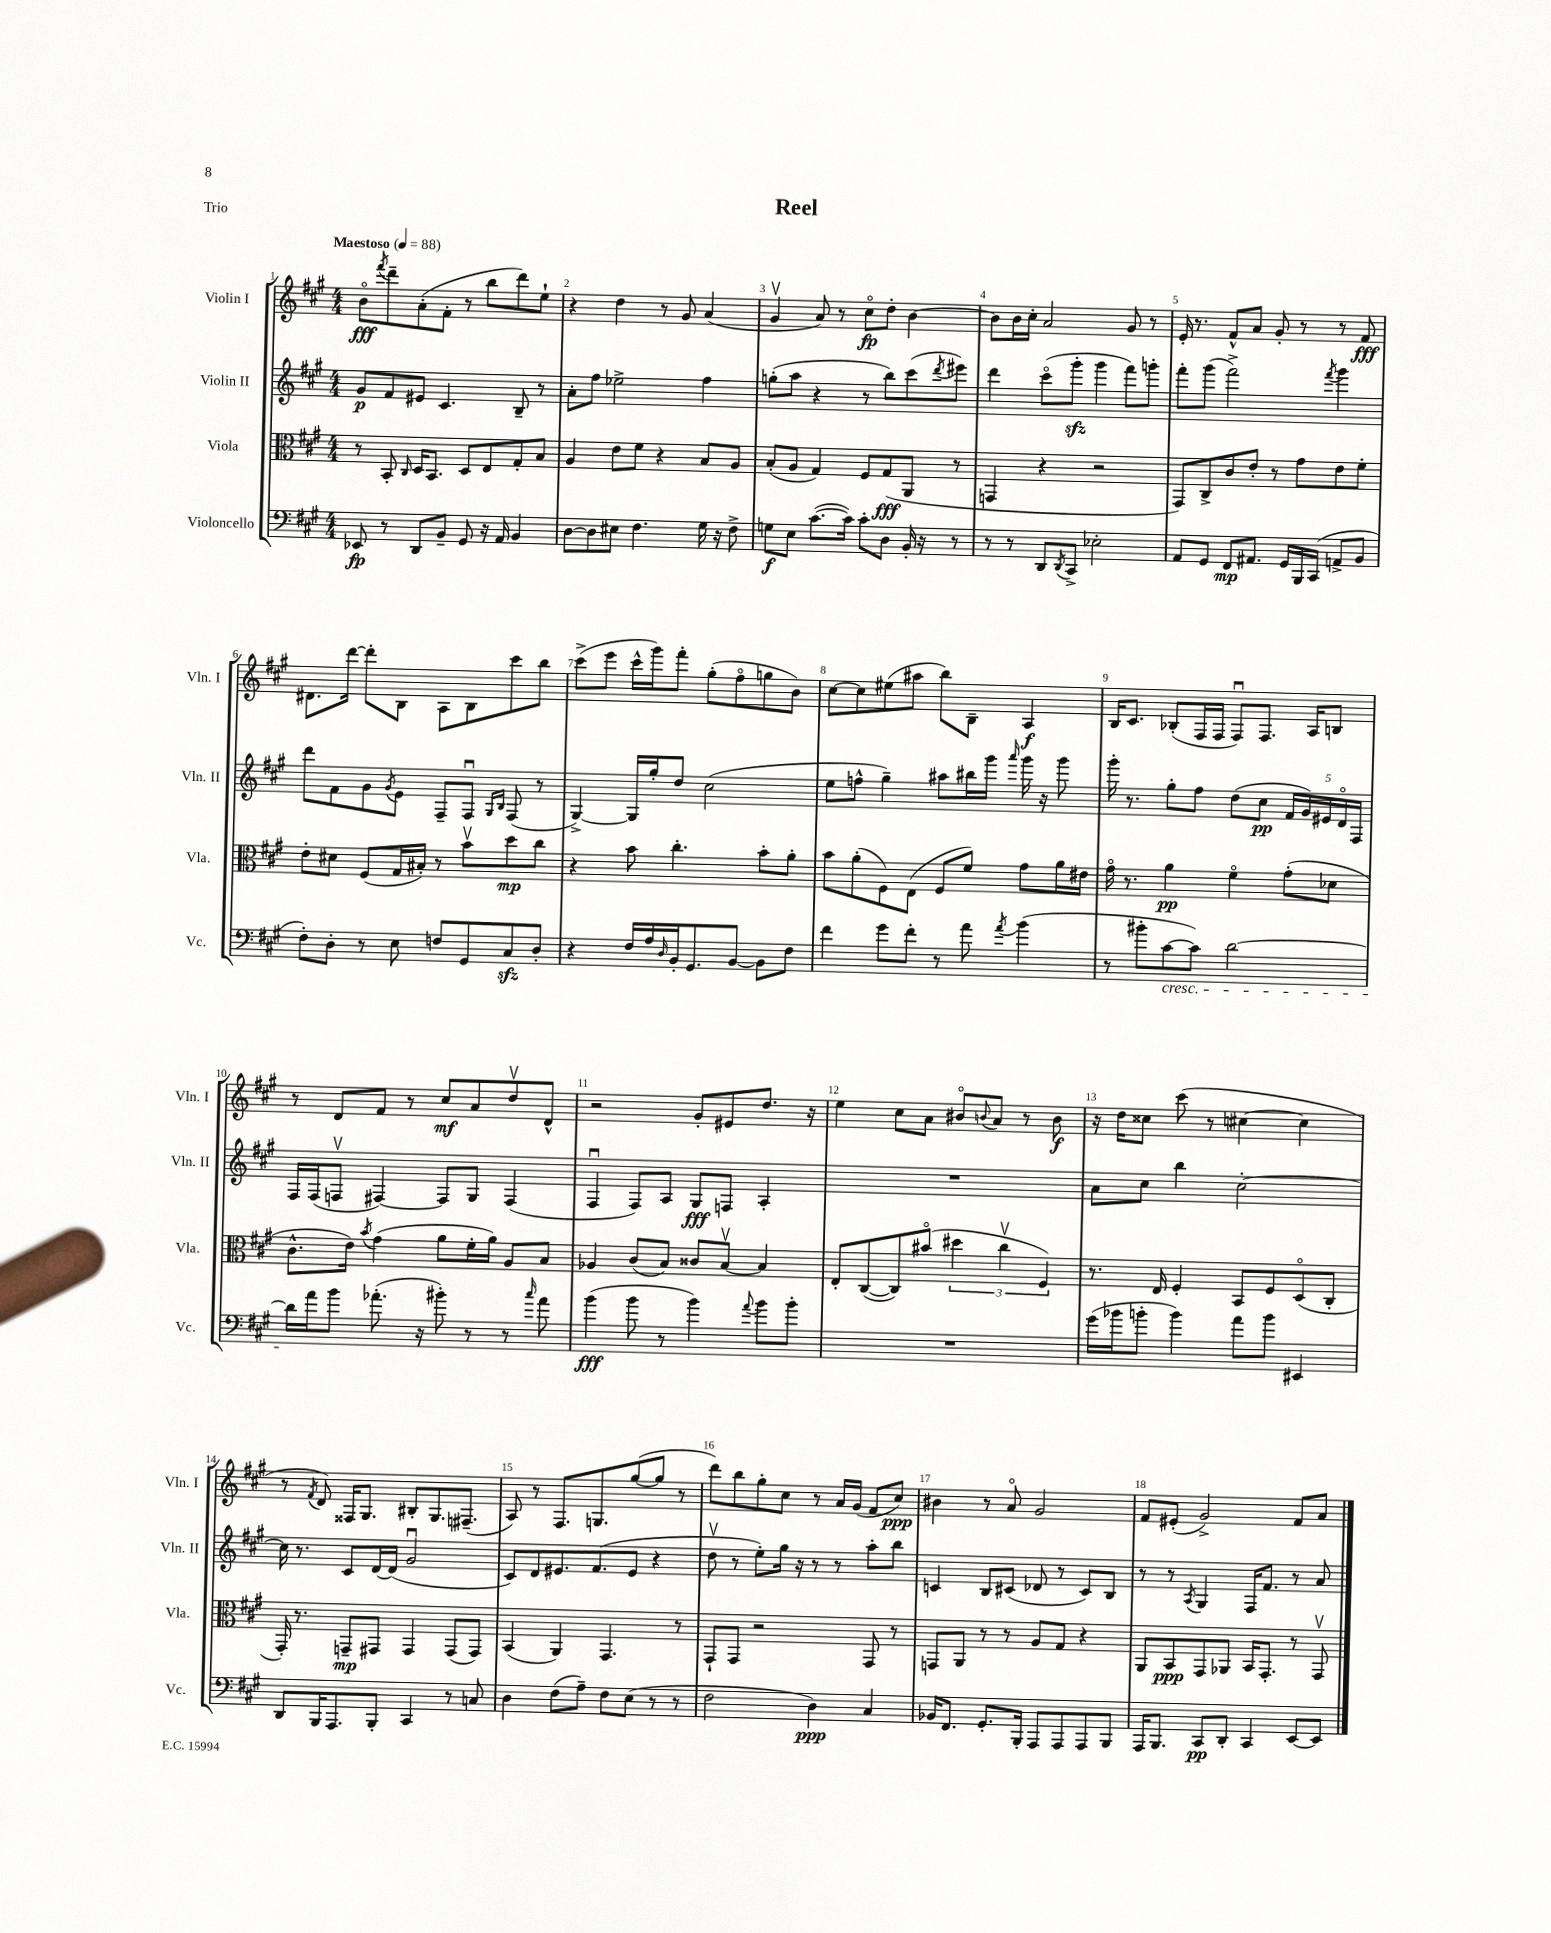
\header { title = "Reel" piece = "Trio" }
<<
\new StaffGroup <<
\new Staff = "s0" \with { instrumentName = "Violin I" shortInstrumentName = "Vln. I" } {
    \clef treble \key a \major \numericTimeSignature \time 4/4 \tempo "Maestoso" 4 = 88
    b'8\flageolet\fff \acciaccatura { fis'''8 } d'''8-- a'8-.( fis'8-. r8 b''8 d'''8) e''8-! |
    r4 d''4 r8 gis'8 a'4( |
    gis'4\upbow a'8) r8 cis''8\flageolet\fp d''8-. b'4~ |
    b'8 b'16 cis''16-. a'2 gis'8 r8 |
    e'16-. r8. fis'8-^ a'8 gis'8-. r8 r8 fis'8\fff |
    dis'8. d'''16~ d'''8-. b8 a8 b8 cis'''8 b''8 |
    cis'''8->( e'''8 cis'''16-^ gis'''16) fis'''8-. gis''8-.( fis''8\flageolet g''8 b'8) |
    cis''8~ cis''8 eis''8( ais''8 b''8) b8-- a4\f |
    b16 cis'8. bes8-.( fis16 fis16 fis8\downbow) fis8. a16 b8 |
    r8 d'8 fis'8 r8 cis''8\mf a'8 d''8\upbow d'8-^ |
    r2 gis'8-. eis'8 d''8. r16 |
    e''4 cis''8 a'8 bis'8\flageolet \appoggiatura { b'8 } a'8 r8 b'8\f |
    r16 d''16 cisis''8 cis'''8( r8 cis''4~ cis''4 |
    r8 \acciaccatura { fis'8 } d'8) fisis16 gis8. bis8-. gis8. fis8.--( |
    a8) r8 fis8. g8. gis''8~( gis''8 r8 |
    d'''8) b''8 gis''8-. cis''8 r8 a'16 gis'16( fis'8 cis''8\ppp) |
    bis'4 r8 a'8\flageolet gis'2 |
    fis'8 eis'8-.( gis'2->) fis'8 a'8 \bar "|." |
}
\new Staff = "s1" \with { instrumentName = "Violin II" shortInstrumentName = "Vln. II" } {
    \clef treble \key a \major \numericTimeSignature \time 4/4
    gis'8\p fis'8 eis'8 cis'4. b8-- r8 |
    a'8-. fis''8 ees''2-> fis''4 |
    g''8-.( a''8 r4 r8 b''8) cis'''8( \acciaccatura { d'''8 } eis'''8) |
    d'''4 cis'''8\flageolet( gis'''8-.\sfz gis'''4 fis'''8) g'''8-. |
    fis'''8-. gis'''8( fis'''2->) \acciaccatura { fis'''8 } gis'''4 |
    d'''8 fis'8 gis'8 \acciaccatura { gis'8 } e'8 fis8-- fis8\downbow \grace { gis16 b16 } fis8( r8 |
    gis4~->) gis16 gis''16-. d''8 cis''2( |
    e''8 f''8-^ gis''4--) ais''8 bis''16 gis'''16 \grace { a'''16 } gis'''16 r16 gis'''8 |
    gis'''16-. r8. gis''8-. fis''8 d''8( cis''8\pp \tuplet 5/4 { fis'16 gis'16) eis'16 d'16\flageolet fis16 } |
    fis16 fis16( f8\upbow fis4~) fis8 gis8 fis4( |
    fis4\downbow fis8) a8 gis8\fff f8 a4-. |
    R1 |
    a'8 cis''8 b''4 cis''2~-. |
    cis''16 r8. cis'8 d'16~ d'16( gis'2\downbow |
    cis'8) d'8 eis'8. fis'8.( eis'8 r4 |
    d''8\upbow r8 e''8-.) gis''16 r16 r8 r8 a''8-. b''8 |
    c'4 b8 cis'8( des'8 r8 cis'8) b8 |
    r8 r8 \acciaccatura { a8 } gis4 fis16 fis'8. r8 a'8 \bar "|." |
}
\new Staff = "s2" \with { instrumentName = "Viola" shortInstrumentName = "Vla." } {
    \clef alto \key a \major \numericTimeSignature \time 4/4
    r8 b,8-. \grace { cis16 } d16 b,8. d8 e8 gis8-. b8 |
    a4 e'8 fis'8 r4 b8 a8 |
    b8-.( a8 gis4) fis8 gis8\fff( a,8 r8 |
    g,4 r4 r2 |
    gis,8) cis8-> cis'8 e'8-. r8 gis'8 e'8 fis'8-. |
    e'8-. dis'8 fis8( gis16 bis16-.) r8 b'8\upbow d''8\mp cis''8 |
    r4 b'8 cis''4.-. b'8-. a'8-. |
    b'8 a'8-.( fis8) e8( fis8 fis'8) gis'8 a'16 eis'16 |
    gis'16\flageolet r8. a'4\pp fis'4\flageolet gis'8-.( des'8 |
    cis'8.-^ e'16) \acciaccatura { b'8 } gis'4( a'8 fis'16-. a'16) a8 b8 |
    aes4 cis'8( b8) cisis'8 b8~\upbow b4 |
    e8-. cis8~( cis8) bis'8\flageolet( \tuplet 3/2 { dis''4 cis''4\upbow fis4) } |
    r8. e16 fis4-. b,8 fis8 d8\flageolet( cis8-. |
    gis,16-.) r8. g,8--\mp gis,8 gis,4 gis,8( gis,8) |
    b,4( a,4) gis,4. r8 |
    gis,8-! gis,8 r2 gis,8 r8 |
    g,8 a,8 r8 r8 a8 gis8 r4 |
    a,8 b,8\ppp gis,8 aes,8 b,16 gis,8.-. r8 gis,8\upbow \bar "|." |
}
\new Staff = "s3" \with { instrumentName = "Violoncello" shortInstrumentName = "Vc." } {
    \clef bass \key a \major \numericTimeSignature \time 4/4
    ees,8\fp r8 d,8 b,8-- gis,8 r16 a,16 b,4 |
    d8~ d8 eis8 fis4. gis16 r16 fis8-> |
    g8\f e8 cis'8.~( cis'16) cis'8-. d8 b,16-. r16 r8 |
    r8 r8 d,8 \acciaccatura { d,8 } cis,8-> ees2-. |
    a,8 gis,8 fis,8\mp ais,8. gis,16 b,,16 cis,16( a,8-> b,8 |
    fis8-.) d8-. r8 e8 f8 gis,8 cis8\sfz d8-. |
    r4 fis16 a16 \grace { d16 } b,16-. gis,8. b,8~ b,8 fis8 |
    fis'4 gis'8 fis'8-. r8 a'8 \acciaccatura { a'8 } b'4( |
    r8 bis'8-. cis'8~\cresc cis'8) d'2~ |
    d'16\! a'16 b'8 aes'8.-.( r16 bis'8-.) r8 r8 \grace { cis''16 } aes'8 |
    b'4\fff( b'8 r8 b'4) \appoggiatura { a'8 } b'8 b'8-. |
    R1 |
    gis'16( bes'16 b'8-. b'4) a'8 b'8 eis,4 |
    d,8 b,,16 a,,8. b,,8-. cis,4 r8 c8 |
    d4 fis8( a8--) fis8 e8( r8 r8 |
    fis2 d4\ppp) cis4 |
    bes,16 fis,8. gis,8.-. b,,16-. a,,8 a,,8 a,,8 b,,8 |
    a,,16 b,,8. cis,8\pp d,8-. cis,4 e,8~ e,8 \bar "|." |
}
>>
>>
\layout { \context { \Score \override BarNumber.break-visibility = ##(#f #t #t) barNumberVisibility = #all-bar-numbers-visible } }
